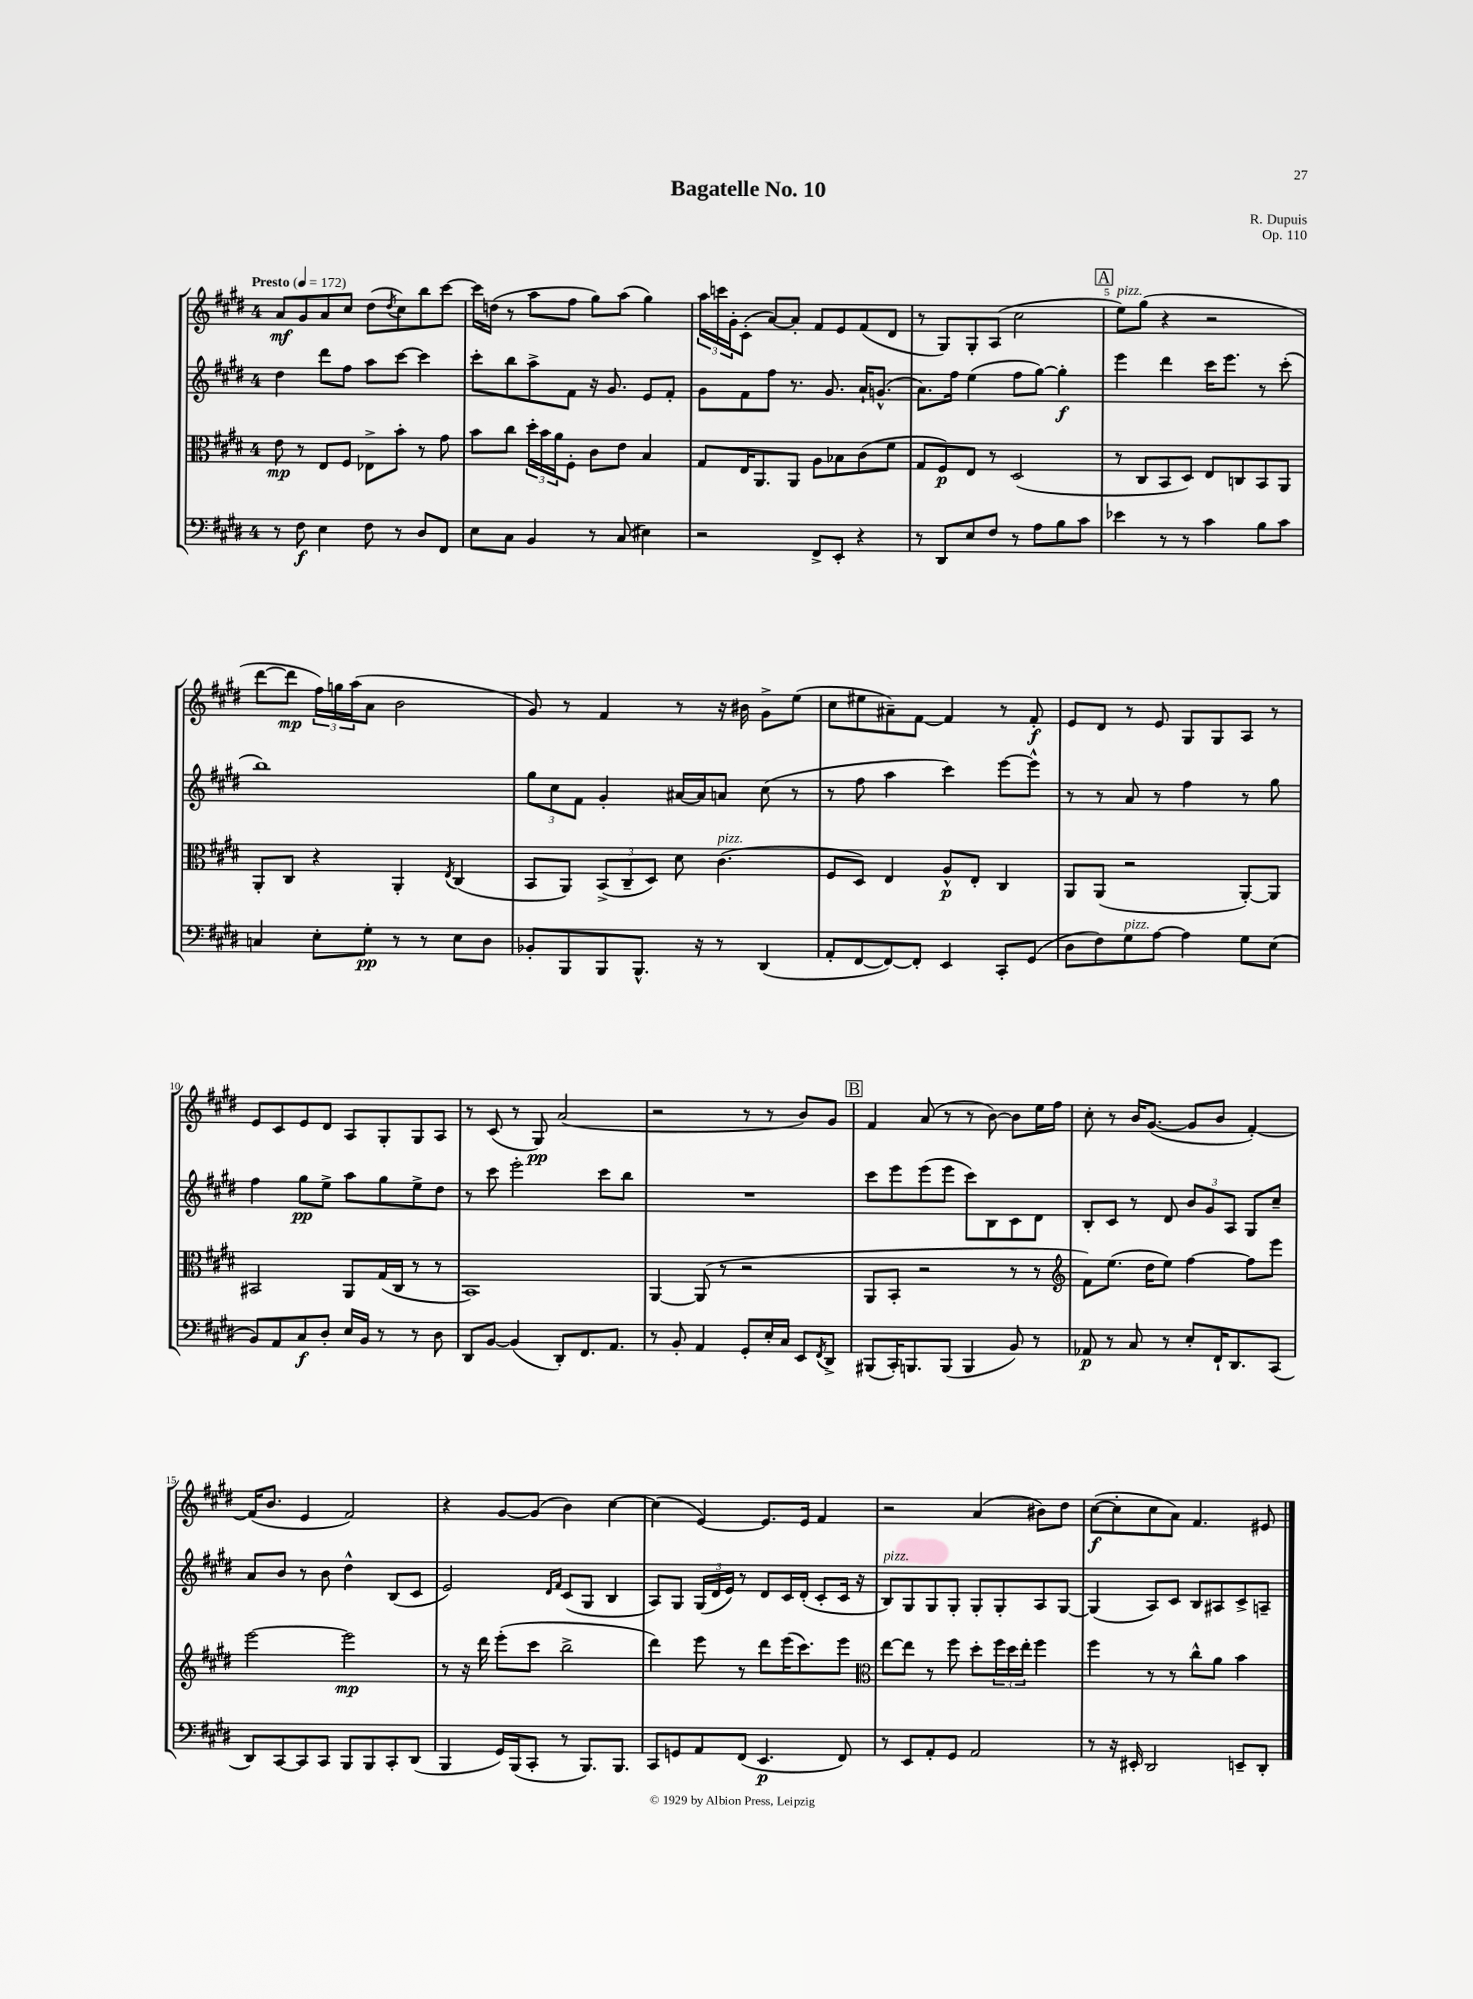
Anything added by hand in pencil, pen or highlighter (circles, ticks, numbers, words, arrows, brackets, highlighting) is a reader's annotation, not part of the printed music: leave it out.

**kern	**dynam	**kern	**dynam	**kern	**dynam	**kern	**dynam
*part4	*part4	*part3	*part3	*part2	*part2	*part1	*part1
*staff4	*staff4	*staff3	*staff3	*staff2	*staff2	*staff1	*staff1
*clefF4	*	*clefC3	*	*clefG2	*	*clefG2	*
*k[f#c#g#d#]	*	*k[f#c#g#d#]	*	*k[f#c#g#d#]	*	*k[f#c#g#d#]	*
*M4/4	*	*M4/4	*	*M4/4	*	*M4/4	*
*MM172	*	*MM172	*	*MM172	*	*MM172	*
=1	=1	=1	=1	=1	=1	=1	=1
!	!	!	!	!	!	!LO:TX:a:B:t=Presto	!
8r	.	8e\	mp	4dd#\	.	8a/L	mf
8F#\	f	8r	.	.	.	8g#/	.
4E\	.	8E/L	.	8ddd#\L	.	8a/	.
.	.	8F#/J	.	8ff#\J	.	8cc#/J	.
8F#\	.	8E-X^\L	.	8aa\L	.	(8dd#\L	.
.	.	.	.	.	.	8qdd#/	.
8r	.	8b'\J	.	[8ccc#\J	.	8cc#\)	.
8D#/L	.	8r	.	4ccc#\]	.	8bb\	.
8FF#/J	.	8g#\	.	.	.	[8ccc#\J	.
=2	=2	=2	=2	=2	=2	=2	=2
8E\L	.	8b\L	.	8ccc#'\L	.	16ccc#\LL]	.
.	.	.	.	.	.	(16ddn\JJ	.
8C#\J	.	8cc#\J	.	8bb\	.	8r	.
4BB/	.	24dd#'\LL	.	8aa^\	.	8aa\L	.
.	.	24b\	.	.	.	.	.
.	.	24a\J	.	.	.	.	.
.	.	8F#'\J	.	8f#\J	.	8ff#\J	.
8r	.	8c#\L	.	16r	.	8gg#\L)	.
.	.	.	.	8.g#/	.	.	.
(8C#/	.	8e\J	.	.	.	(8aa\J	.
4E#X\)	.	4B/	.	8e/L	.	4gg#\)	.
.	.	.	.	8f#'/J	.	.	.
=3	=3	=3	=3	=3	=3	=3	=3
2r	.	8G#/L	.	8g#\L	.	24aa\LL	.
.	.	.	.	.	.	24cccn\	.
.	.	.	.	.	.	24g#'\J	.
.	.	16E/K	.	8f#\	.	(8c#'\J	.
.	.	8.AA/	.	.	.	.	.
.	.	.	.	8ff#\J	.	[8a/L)	.
.	.	8AA/J	.	8.r	.	8a'/J]	.
8FF#^/L	.	8A\L	.	.	.	8f#/L	.
.	.	.	.	8.g#/	.	.	.
8EE'/J	.	8B-X\	.	.	.	8e/	.
4r	.	(8c#\	.	16a`/KL	.	(8f#/	.
.	.	.	.	(8.gn^^/J	.	.	.
.	.	8f#\J	.	.	.	8d#/J	.
=4	=4	=4	=4	=4	=4	=4	=4
8r	.	8G#/L	.	8.a\L)	.	8r	.
8DD#/L	.	8F#/)	p	.	.	8G#/L)	.
.	.	.	.	16ff#\Jk	.	.	.
8E/	.	8E/J	.	(4ee\	.	8G#'/	.
8F#/J	.	8r	.	.	.	(8A/J	.
8r	.	(2D#/	.	8ff#\L	.	2cc#\	.
8A\L	.	.	.	[8gg#\J)	.	.	.
8B\	.	.	.	4gg#'\]	f	.	.
8c#\J	.	.	.	.	.	.	.
!!LO:REH:place=s1:t=A
=5	=5	=5	=5	=5	=5	=5	=5
!	!	!	!	!	!	!LO:TX:a:i:t=pizz.	!
4e-X\	.	8r	.	4eee\	.	8ee\L)	.
.	.	8C#/L	.	.	.	(8gg#\J	.
8r	.	8BB/	.	4ddd#\	.	4r	.
8r	.	8D#/J)	.	.	.	.	.
4c#\	.	8E/L	.	16ccc#\KL	.	2r	.
.	.	.	.	8.eee\J	.	.	.
.	.	8Cn/	.	.	.	.	.
8B\L	.	8BB/	.	8r	.	.	.
8c#\J	.	8AA/J	.	(8ccc#'\	.	.	.
!!LO:LB:g=z
=6	=6	=6	=6	=6	=6	=6	=6
4Cn/	.	8AA'/L	.	1bb)	.	[8ddd#\L	.
.	.	8C#/J	.	.	.	8ddd#\J]	mp
8E'\L	.	4r	.	.	.	24ff#\LL)	.
.	.	.	.	.	.	24ggn\	.
.	.	.	.	.	.	(24aa\J	.
8G#'\J	pp	.	.	.	.	8a\J	.
8r	.	4AA'/	.	.	.	2b\	.
8r	.	.	.	.	.	.	.
.	.	8qE/	.	.	.	.	.
8E\L	.	(4C#/	.	.	.	.	.
8D#\J	.	.	.	.	.	.	.
=7	=7	=7	=7	=7	=7	=7	=7
8BB-X'/L	.	8BB/L	.	12gg#\L	.	8g#/)	.
.	.	.	.	12cc#\	.	.	.
8BBB/	.	8AA/J)	.	.	.	8r	.
.	.	.	.	12f#\J	.	.	.
8BBB/	.	(12BB^/L	.	4g#'/	.	4f#/	.
.	.	12C#~/	.	.	.	.	.
8.BBB^^/J	.	.	.	.	.	.	.
.	.	12D#/J)	.	.	.	.	.
.	.	8d#\	.	[16a#X/LL	.	8r	.
16r	.	.	.	16a#/J]	.	.	.
!	!	!LO:TX:a:i:t=pizz.	!	!	!	!	!
8r	.	(4.c#\	.	8an/J	.	16r	.
.	.	.	.	.	.	16b#X\	.
(4DD#/	.	.	.	(8cc#\	.	8g#^\L	.
.	.	.	.	8r	.	(8ee\J	.
=8	=8	=8	=8	=8	=8	=8	=8
8AA'/L	.	8F#/L	.	8r	.	8cc#\L	.
[8FF#/	.	8D#/J)	.	8ff#\	.	8ee#X\	.
8FF#/_)	.	4E/	.	4aa\	.	8a#X~\)	.
8FF#'/J]	.	.	.	.	.	[8f#\J	.
4EE/	.	8A^^/L	p	4ccc#\)	.	4f#/]	.
.	.	8E'/J	.	.	.	.	.
8CC#'/L	.	4C#/	.	[8eee\L	.	8r	.
(8GG#/J	.	.	.	8eee^^\J]	.	8f#'/	f
=9	=9	=9	=9	=9	=9	=9	=9
8D#\L	.	8AA/L	.	8r	.	8e/L	.
8F#\)	.	(8AA/J	.	8r	.	8d#/J	.
!LO:TX:a:i:t=pizz.	!	!	!	!	!	!	!
8G#\	.	2r	.	8a/	.	8r	.
[8A\J	.	.	.	8r	.	8e/	.
4A\]	.	.	.	4ff#\	.	8G#/L	.
.	.	.	.	.	.	8G#/	.
8G#\L	.	[8AA'/L)	.	8r	.	8A/J	.
(8E\J	.	8AA/J]	.	8gg#\	.	8r	.
!!LO:LB:g=z
=10	=10	=10	=10	=10	=10	=10	=10
8BB/L)	.	2BB#X/	.	4ff#\	.	8e/L	.
8AA/	.	.	.	.	.	8c#/	.
8C#/	f	.	.	8gg#\L	pp	8e/	.
8D#'/J	.	.	.	8ee^\J	.	8d#/J	.
16E/LL	.	8AA/L	.	8aa\L	.	8A/L	.
16BB/JJ	.	.	.	.	.	.	.
8r	.	(16G#/L	.	8gg#\	.	8G#'/	.
.	.	16C#/JJ	.	.	.	.	.
8r	.	8r	.	8ee^\	.	8G#/	.
8D#\	.	8r	.	8dd#\J	.	8A/J	.
=11	=11	=11	=11	=11	=11	=11	=11
8DD#/L	.	1BB)	.	8r	.	8r	.
[8BB/J	.	.	.	8ccc#\	.	(8c#/	.
(4BB/]	.	.	.	2eee'\	.	8r	.
.	.	.	.	.	.	8G#/)	pp
8DD#'/L)	.	.	.	.	.	(2a/	.
8.FF#/	.	.	.	.	.	.	.
.	.	.	.	8ccc#\L	.	.	.
8.AA/J	.	.	.	.	.	.	.
.	.	.	.	8bb\J	.	.	.
=12	=12	=12	=12	=12	=12	=12	=12
8r	.	[4AA/	.	1r	.	2r	.
8BB'/	.	.	.	.	.	.	.
4AA/	.	(8AA/]	.	.	.	.	.
.	.	8r	.	.	.	.	.
8GG#'/L	.	2r	.	.	.	8r	.
16E'/L	.	.	.	.	.	8r	.
16C#/JJ	.	.	.	.	.	.	.
8EE/L	.	.	.	.	.	8b/L)	.
8qFF#/	.	.	.	.	.	.	.
8DD#^/J	.	.	.	.	.	8g#/J	.
!!LO:REH:place=s1:t=B
=13	=13	=13	=13	=13	=13	=13	=13
(8BBB#X/L	.	8AA/L	.	8ccc#\L	.	4f#/	.
16CC#'/K)	.	8BB'/J	.	8eee\	.	.	.
8.BBBn/	.	.	.	.	.	.	.
.	.	2r	.	(8eee\	.	(8a/	.
(8BBB/J	.	.	.	8eee\J	.	8r	.
4BBB/	.	.	.	8ccc#\L)	.	8r	.
.	.	.	.	8B\	.	[8b\)	.
8BB/)	.	8r	.	8c#\	.	8b\L]	.
8r	.	8r	.	8d#\J	.	16ee\L	.
.	.	.	.	.	.	16ff#\JJ	.
=14	=14	=14	=14	=14	=14	=14	=14
*	*	*clefG2	*	*	*	*	*
8AA-X/	p	8f#\L)	.	8B'/L	.	8cc#'\	.
8r	.	(8.ee\J	.	8c#/J	.	8r	.
8C#/	.	.	.	8r	.	16b/KL	.
.	.	16dd#\KL	.	.	.	([8.g#/J	.
8r	.	8ee\J)	.	8d#/	.	.	.
8E'/L	.	[4ff#\	.	12b/L	.	8g#/L]	.
.	.	.	.	12g#/	.	.	.
16FF#`/K	.	.	.	.	.	8b/J	.
.	.	.	.	12A/J	.	.	.
8.DD#/	.	.	.	.	.	.	.
.	.	8ff#\L]	.	8G#/L	.	[4f#'/)	.
(8CC#/J	.	8eee\J	.	8cc#~/J	.	.	.
!!LO:LB:g=z
=15	=15	=15	=15	=15	=15	=15	=15
8DD#/L)	.	[2eee\	.	8a/L	.	(16f#/KL]	.
.	.	.	.	.	.	8.b/J	.
[8CC#/	.	.	.	8b/J	.	.	.
8CC#/]	.	.	.	8r	.	4e/	.
8CC#/J	.	.	.	8b\	.	.	.
8BBB/L	.	2eee\]	mp	4dd#^^\	.	2f#/)	.
8BBB/	.	.	.	.	.	.	.
8CC#'/	.	.	.	(8B/L	.	.	.
(8DD#/J	.	.	.	8c#/J	.	.	.
=16	=16	=16	=16	=16	=16	=16	=16
4BBB/	.	8r	.	2e/)	.	4r	.
.	.	16r	.	.	.	.	.
.	.	16ddd#\	.	.	.	.	.
16GG#/LL)	.	(8eee'\L	.	.	.	[8g#/L	.
(16BBB/J	.	.	.	.	.	.	.
8CC#'/J	.	8ccc#\J	.	.	.	(8g#/J]	.
.	.	.	.	16qqd#/LL	.	.	.
.	.	.	.	16qqf#/JJ	.	.	.
8r	.	2bb^\	.	(8c#/L	.	4b\)	.
8.BBB/L)	.	.	.	8G#/J	.	.	.
.	.	.	.	4B/	.	[4cc#\	.
8.BBB/J	.	.	.	.	.	.	.
=17	=17	=17	=17	=17	=17	=17	=17
8CC#/L	.	4ddd#\)	.	8A/L)	.	(4cc#\]	.
8GGn/	.	.	.	8G#/J	.	.	.
8AA/	.	8eee\	.	(24G#/LL	.	[4e/)	.
.	.	.	.	24d#/	.	.	.
.	.	.	.	24e/JJ)	.	.	.
(8FF#/J	.	8r	.	8r	.	.	.
4.EE/	p	8ddd#\L	.	8d#/L	.	8.e/L]	.
.	.	(16eee\K	.	16c#/L	.	.	.
.	.	8.ccc#\)	.	(16d#'/JJ	.	16e/Jk	.
.	.	.	.	8c#'/L	.	4f#/	.
8FF#/)	.	8eee\J	.	16c#/Jk	.	.	.
.	.	.	.	16r	.	.	.
=18	=18	=18	=18	=18	=18	=18	=18
*	*	*clefC3	*	*	*	*	*
!	!	!	!	!LO:TX:a:i:t=pizz.	!	!	!
8r	.	[8ee\L	.	8B/L)	.	2r	.
8EE/L	.	8ee\J]	.	8G#/	.	.	.
8AA'/	.	8r	.	8G#/	.	.	.
8GG#/J	.	8ff#\	.	8G#'/J	.	.	.
2AA/	.	8dd#'\L	.	8G#'/L	.	(4a/	.
.	.	24ff#\L	.	8G#'/	.	.	.
.	.	24dd#\	.	.	.	.	.
.	.	24ee'\JJ	.	.	.	.	.
.	.	4ff#\	.	8A/	.	8b#X\L)	.
.	.	.	.	[8G#/J	.	8dd#\J	.
=19	=19	=19	=19	=19	=19	=19	=19
8r	.	4ff#\	.	(4G#/]	.	([8cc#\L	f
16r	.	.	.	.	.	8cc#'\]	.
16EE#X'/	.	.	.	.	.	.	.
2DD#/	.	8r	.	8A/L)	.	8cc#\	.
.	.	8r	.	8c#/J	.	8a\J)	.
.	.	8cc#^^\L	.	8B/L	.	4.f#/	.
.	.	8a\J	.	8A#X/	.	.	.
8EEn~/L	.	4b\	.	8c#^/	.	.	.
8DD#'/J	.	.	.	8An~/J	.	8e#X/	.
==	==	==	==	==	==	==	==
*-	*-	*-	*-	*-	*-	*-	*-
